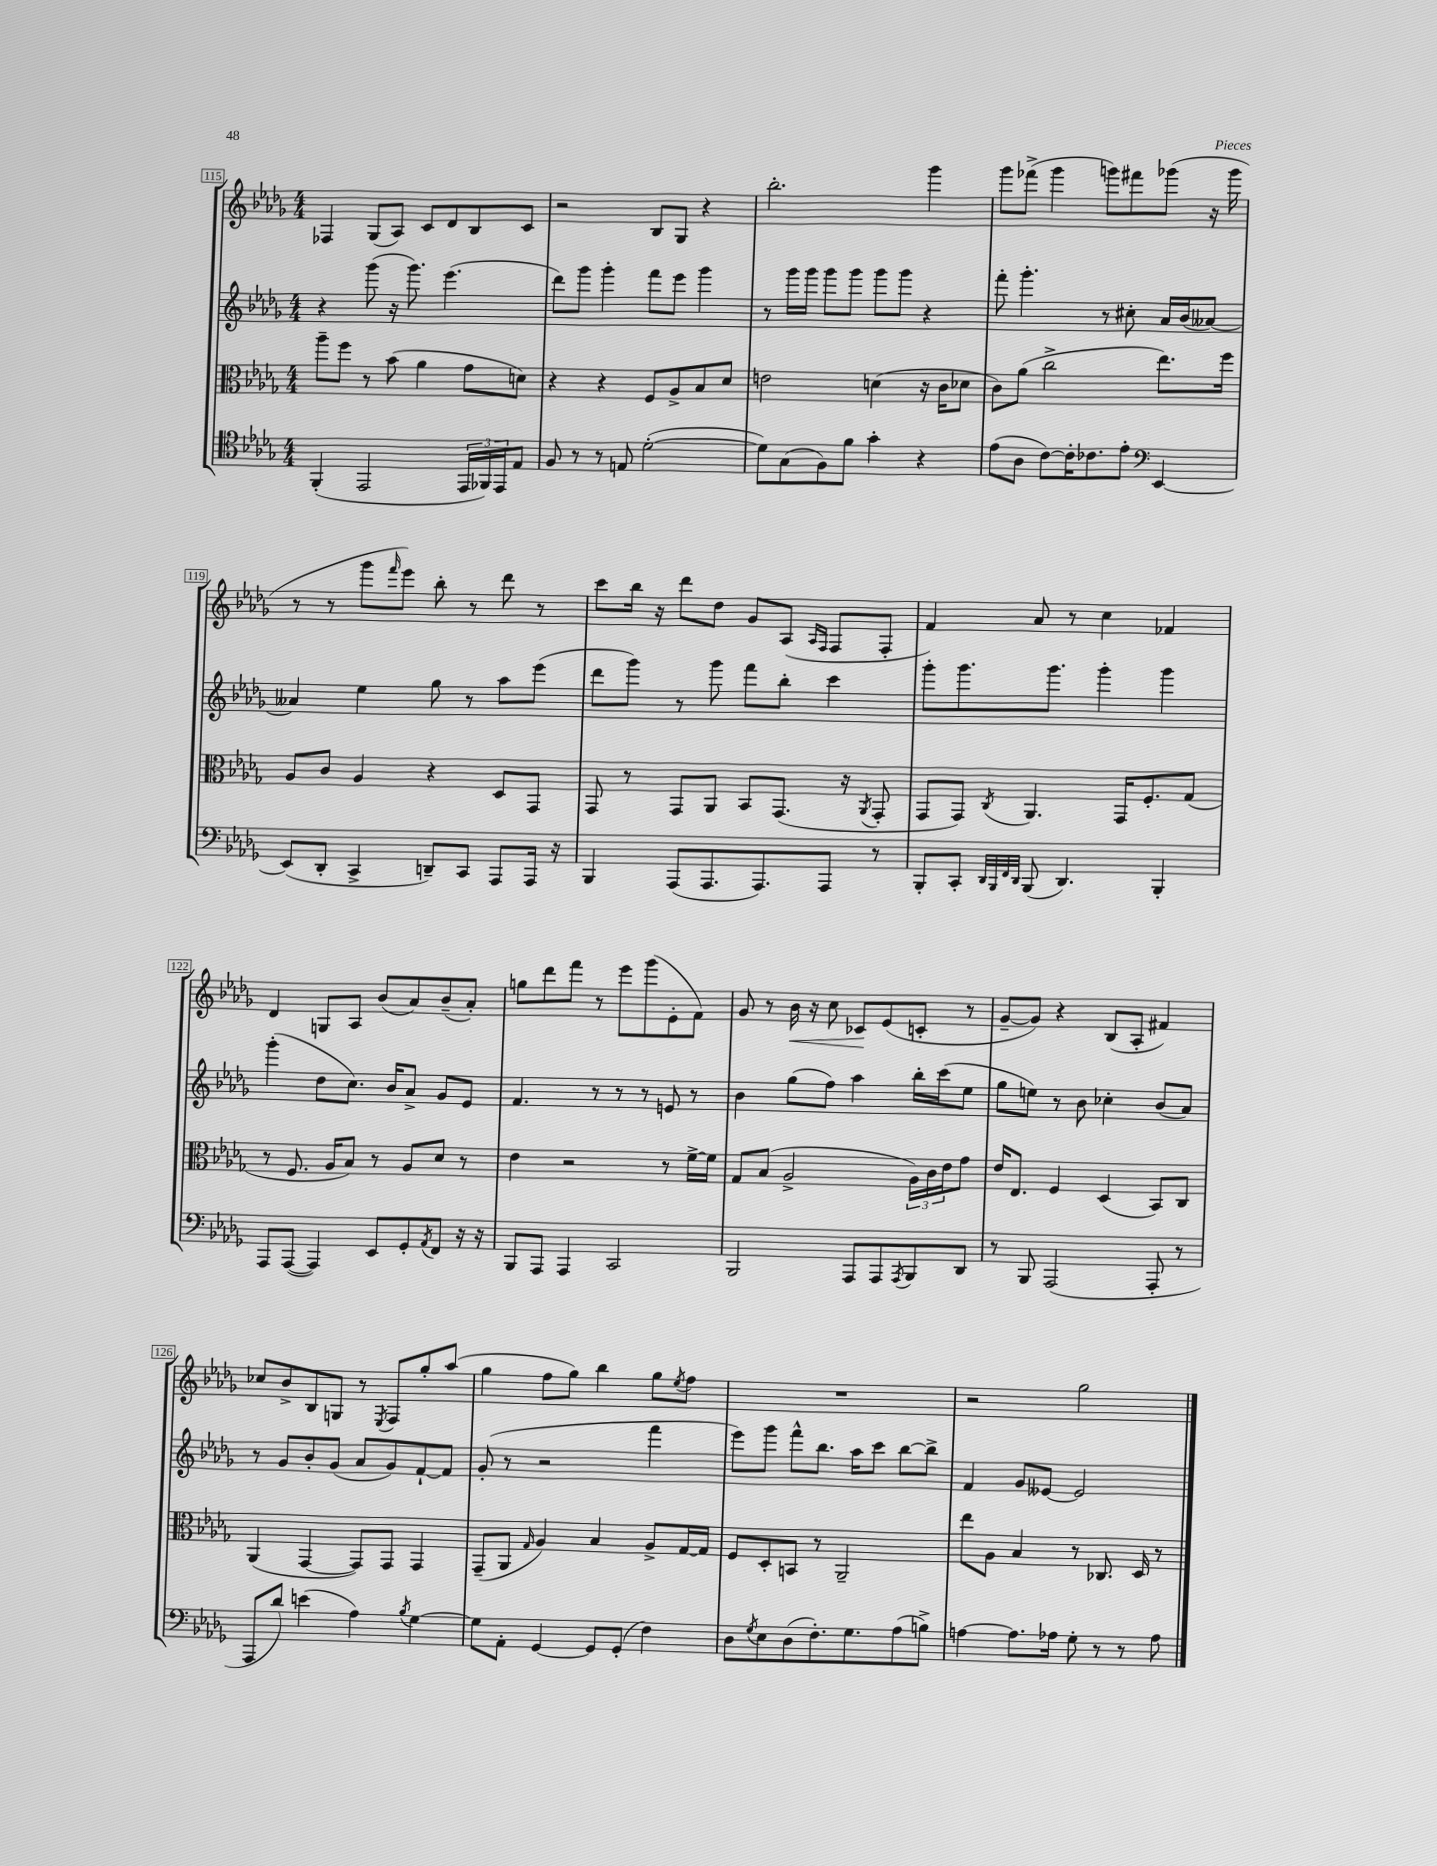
<<
\new StaffGroup <<
\new Staff = "s0" {
    \clef treble \key des \major \numericTimeSignature \time 4/4
    fes4 ges8( aes8) c'8 des'8 bes8 c'8 |
    r2 bes8 ges8 r4 |
    bes''2.-. ges'''4 |
    ges'''8 fes'''8->( ges'''4 g'''8) fis'''8 ges'''8( r16 ges'''16 |
    r8 r8 ges'''8 \grace { f'''16 } ees'''8) bes''8-. r8 des'''8 r8 |
    c'''8 bes''16 r16 des'''8 des''8 ges'8 aes8( \grace { aes16 f16 } f8 f8-. |
    f'4) aes'8 r8 c''4 fes'4 |
    des'4 g8 aes8 bes'8( aes'8) bes'8--( aes'8-.) |
    g''8 des'''8 f'''8 r8 ees'''8 ges'''8( ees'8-. f'8) |
    ges'8 r8 bes'16\< r16 c''8 ces'8\! ees'8( c'8-. r8 |
    ges'8~-- ges'8) r4 bes8( aes8-. fis'4) |
    ces''8 bes'8-> bes8 g8 r8 \acciaccatura { ees8 } f8 ges''8-. aes''8( |
    ges''4 f''8 ges''8) bes''4 ges''8 \acciaccatura { ees''8 } f''8 |
    R1 |
    r2 ges''2 \bar "|." |
}
\new Staff = "s1" {
    \clef treble \key des \major \numericTimeSignature \time 4/4
    r4 ges'''8( r16 ges'''8.) ees'''4.( |
    des'''8) ges'''8 ges'''4-. f'''8 ees'''8 ges'''4 |
    r8 ges'''16 ges'''16 ges'''8 ges'''8 ges'''8 ges'''8 r4 |
    f'''8-. ges'''4.-. r8 cis''8-. aes'16 bes'16( aeses'8~) |
    aeses'4 ees''4 ges''8 r8 aes''8 ees'''8( |
    des'''8 ges'''8) r8 ges'''8 f'''8 bes''8-. c'''4 |
    ges'''8-. ges'''8. ges'''8. ges'''4-. ges'''4 |
    ges'''4-.( des''8 c''8.) bes'16 aes'8-> ges'8 ees'8 |
    f'4. r8 r8 r8 e'8 r8 |
    bes'4 ges''8( f''8) aes''4 bes''16-. c'''16( ees''8 |
    ges''8 e''8) r8 bes'8 ces''4-. bes'8( aes'8) |
    r8 ges'8 bes'8-. ges'8( aes'8 ges'8) f'8~-! f'8 |
    ges'8-.( r8 r2 f'''4 |
    ees'''8) ges'''8 f'''8-^ bes''8. aes''16 c'''8 bes''8~ bes''8-> |
    f'4 ges'8 eeses'8~ eeses'2 \bar "|." |
}
\new Staff = "s2" {
    \clef alto \key des \major \numericTimeSignature \time 4/4
    aes''8-- f''8 r8 bes'8( aes'4 ges'8 d'8) |
    r4 r4 f8 aes8-> bes8 des'8 |
    e'2 d'4( r16 c'16 des'8 |
    c'8) aes'8( c''2-> ees''8.) f''16 |
    aes8 c'8 aes4 r4 des8 ges,8 |
    ges,8 r8 ges,8 aes,8 bes,8 ges,8.( r16 \acciaccatura { aes,8 } ges,8-. |
    ges,8 ges,8) \acciaccatura { c8 } aes,4. ges,16 f8.-. ges8( |
    r8 f8. aes16 bes8) r8 aes8 des'8 r8 |
    ees'4 r2 r8 f'16~-> f'16 |
    ges8 bes8( aes2-> \tuplet 3/2 { aes16) c'16 ees'16 } ges'8 |
    ees'16 ees8. f4 des4( bes,8) c8 |
    aes,4( ges,4~ ges,8) ges,8 ges,4 |
    ges,8--( aes,8 \grace { ges16 } aes4) bes4 aes8-> ges16~ ges16 |
    f8 des8-. b,8 r8 aes,2-- |
    ees''8 aes8 bes4 r8 ces8. des16 r8 \bar "|." |
}
\new Staff = "s3" {
    \clef tenor \key des \major \numericTimeSignature \time 4/4
    f,4-.( ees,2 \tuplet 3/2 { ees,16 fes,16) ees,16 } ees8 |
    f8 r8 r8 e8 des'2~-.( |
    des'8) ges8( f8) f'8 ges'4-. r4 |
    ees'8( aes8 c'8~) c'16-. ces'8. ees'8-. \clef bass ees,4~ |
    ees,8( des,8-. c,4-> d,8--) c,8 aes,,8 aes,,16 r16 |
    bes,,4 aes,,8( aes,,8. aes,,8.) aes,,8 r8 |
    bes,,8-. c,8-. \grace { des,32 bes,,32 f,32 des,32 } bes,,8( des,4.) bes,,4-. |
    aes,,8 aes,,8~( aes,,4) ees,8 ges,8-. \acciaccatura { aes,8 } f,8 r16 r16 |
    bes,,8 aes,,8 aes,,4 c,2 |
    bes,,2 aes,,8 aes,,8 \acciaccatura { aes,,8 } bes,,8 des,8 |
    r8 bes,,8 aes,,2( aes,,8-. r8 |
    aes,,8 des'8) e'4( aes4) \acciaccatura { bes8 } ges4~ |
    ges8 aes,8-. ges,4~ ges,8 ges,8-.( f4) |
    des8 \acciaccatura { ges8 } ees8 des8( f8.-.) ges8. aes8( b8->) |
    a4~ a8. aes16 ges8-. r8 r8 aes8 \bar "|." |
}
>>
>>
\layout { \context { \Score currentBarNumber = #115 \override BarNumber.stencil = #(make-stencil-boxer 0.1 0.3 ly:text-interface::print) } }
